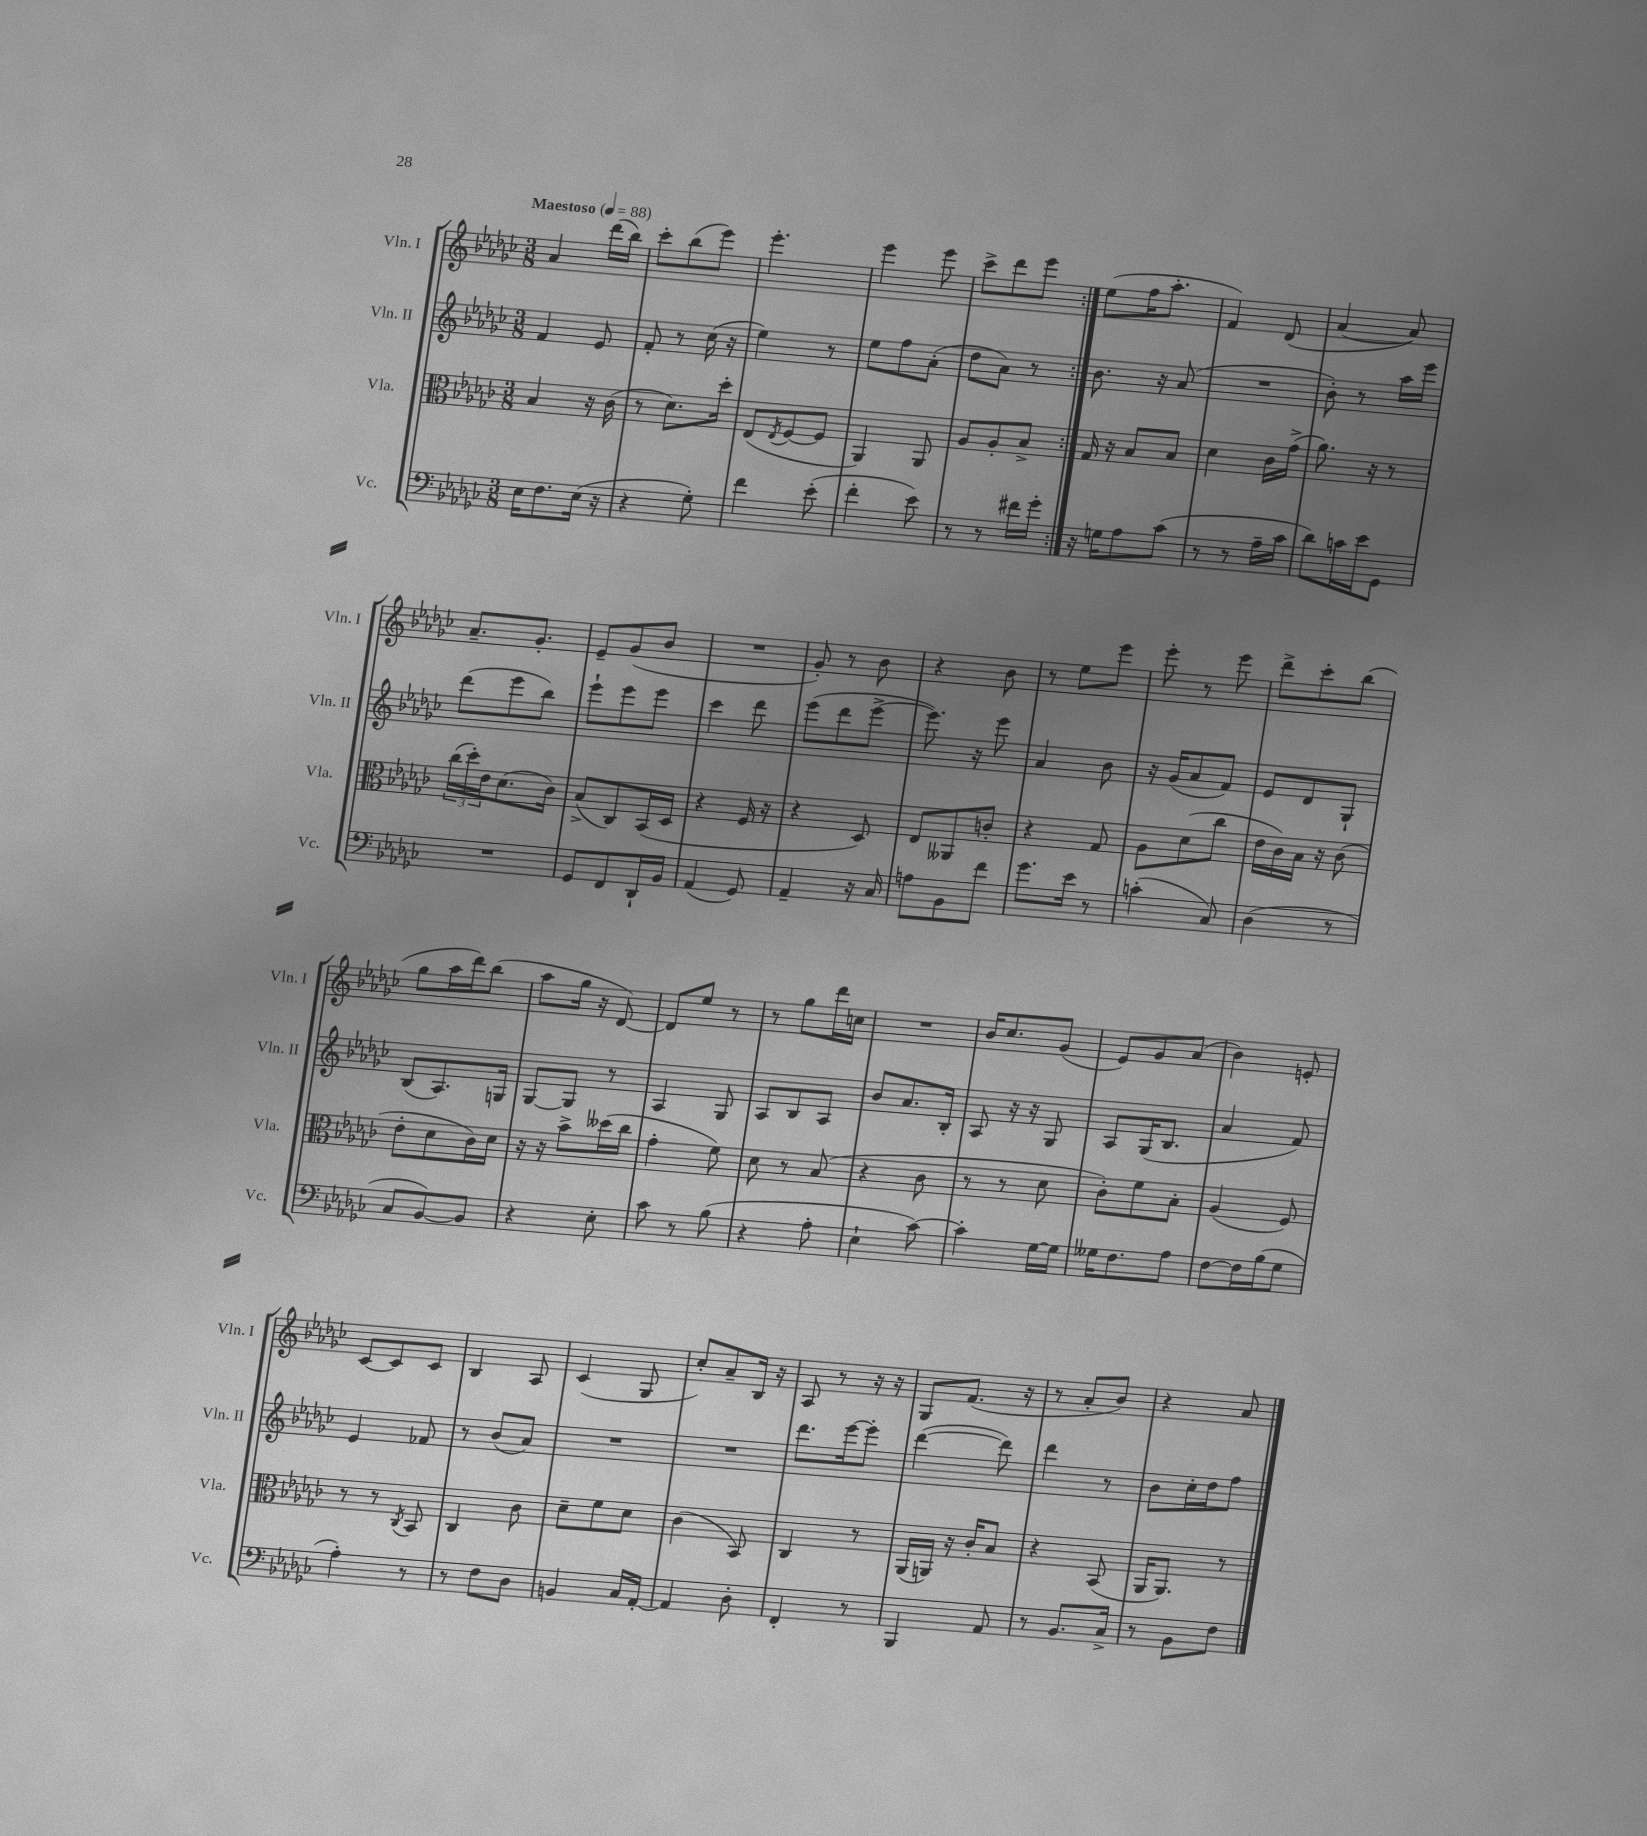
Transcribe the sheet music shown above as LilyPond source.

<<
\new StaffGroup <<
\new Staff = "s0" \with { instrumentName = "Vln. I" shortInstrumentName = "Vln. I" } {
    \clef treble \key ges \major \numericTimeSignature \time 3/8 \tempo "Maestoso" 4 = 88
    \repeat volta 2 { aes'4 des'''16( bes''16) |
    ces'''8-. bes''8( ees'''8) |
    ees'''4.-. |
    ees'''4 ees'''8 |
    ces'''8-> des'''8 ees'''8 | }
    ees''8( f''16 aes''8.-. |
    f'4) des'8( |
    aes'4~ aes'8) |
    aes'8.-- ges'8.-. |
    ees'8-- ges'8( bes'8 |
    R4. |
    ges'8-.) r8 bes'8 |
    r4 bes'8 |
    r8 ees''8 ees'''8 |
    ees'''8-. r8 ees'''8 |
    des'''8-> ces'''8-. bes''8( |
    ges''8 aes''16 des'''16) bes''8( |
    aes''8 ges''16 r16 des'8~) |
    des'8 ees''8 r8 |
    r8 ges''8 des'''16 c''16 |
    R4. |
    bes'16 ces''8. ges'8( |
    ees'8) ges'8 aes'8( |
    bes'4) e'8-. |
    ces'8~ ces'8 ces'8 |
    bes4 aes8 |
    ces'4( ges8 |
    ces''8-.) aes'8-- bes16 r16 |
    aes8 r8 r16 r16 |
    ges8 f'8.( r16 |
    r8 aes'8-. bes'8) |
    r4 aes'8 \bar "|." |
}
\new Staff = "s1" \with { instrumentName = "Vln. II" shortInstrumentName = "Vln. II" } {
    \clef treble \key ges \major \numericTimeSignature \time 3/8
    \repeat volta 2 { f'4 ees'8 |
    f'8-. r8 ces''16( r16 |
    ees''4) r8 |
    ees''8 f''8 aes'8-.( |
    des''8 aes'8) r8 | }
    bes'8. r16 aes'8( |
    R4. |
    bes'8-.) r8 aes''16 ees'''16 |
    des'''8( ees'''8 bes''8) |
    ees'''8-! ees'''8 ees'''8 |
    ces'''4 des'''8 |
    ees'''8( des'''8 ees'''8~-> |
    ees'''8.) r16 ees'''8 |
    aes'4 bes'8 |
    r16 ges'16( aes'8 f'8) |
    ees'8 des'8 ges8-! |
    bes8( aes8.) g16 |
    ges8~ ges8 r8 |
    aes4 ges8 |
    aes8 bes8 aes8 |
    bes'8 aes'8. bes16-. |
    aes8 r16 r16 ges8 |
    aes8 ges16( bes8. |
    aes'4 f'8) |
    ees'4 fes'8 |
    r8 bes'8( aes'8) |
    R4. |
    R4. |
    des'''8. ees'''16~ ees'''8-. |
    des'''4~( des'''8) |
    des'''4 r8 |
    bes'8 ces''16-. des''16 f''8 \bar "|." |
}
\new Staff = "s2" \with { instrumentName = "Vla." shortInstrumentName = "Vla." } {
    \clef alto \key ges \major \numericTimeSignature \time 3/8
    \repeat volta 2 { bes4 r16 ces'16( |
    r8 des'8.) des''16-. |
    ees8( \acciaccatura { ees8 } f8~ f8 |
    aes,4) aes,8 |
    aes8 aes8-. bes8-> | }
    ges16 r16 bes8 bes8 |
    des'4 ces'16 ges'16->( |
    aes'8.) r16 r8 |
    \tuplet 3/2 { ces''16( des''16-.) ees'16 } des'8.( ces'16) |
    bes8->( ces8) bes,16( des16 |
    r4 f16 r16 |
    r4 des8) |
    ees8 aeses,8 c'8-. |
    r4 ges8 |
    aes8 des'8( ces''8 |
    ees'16 ces'16) bes16 r16 ces'8( |
    ees'8-. des'8 ces'16) des'16 |
    r16 r16 bes'8-> deses''16( ces''16 |
    ges'4-. f'8) |
    des'8 r8 bes8( |
    r4 ces'8 |
    r8 r8 des'8 |
    ces'8-.) f'8 bes8-. |
    aes4( f8) |
    r8 r8 \acciaccatura { ces8 } bes,8 |
    ces4 ces'8 |
    des'8-- f'8 des'8 |
    ces'4( bes,8) |
    ces4 r8 |
    aes,16( a,16) r16 ces'16-. bes8 |
    r4 bes,8( |
    aes,16 aes,8.) r8 \bar "|." |
}
\new Staff = "s3" \with { instrumentName = "Vc." shortInstrumentName = "Vc." } {
    \clef bass \key ges \major \numericTimeSignature \time 3/8
    \repeat volta 2 { ees16 f8. ees16( r16 |
    r4 ges8-.) |
    f'4 ees'8-.( |
    f'4-. ees'8) |
    r8 r8 fis'16 ges'16-. | }
    r16 g16 aes8 ces'8( |
    r8 r8 aes16-- ces'16 |
    des'8) c'16 ees'16 ges,8 |
    R4. |
    ges,8 f,8 des,16-! bes,16 |
    aes,4( ges,8) |
    aes,4-- r16 ces16 |
    a8 bes,8 f'8 |
    ges'8. ees'16 r8 |
    c'4-.( ces8) |
    des4( r8 |
    ces8 bes,8~) bes,8 |
    r4 ees8-. |
    ces'8 r8 bes8( |
    r4 aes8-. |
    ees4-! ces'8~) |
    ces'4-. ges16~ ges16 |
    geses16 f8. aes8 |
    f8~ f16 bes16( ges8 |
    aes4-.) r8 |
    r8 f8 des8 |
    b,4 ces16 aes,16~-. |
    aes,4 des8-. |
    f,4-. r8 |
    bes,,4 aes,8 |
    r8 bes,8. ces16-> |
    r8 bes,8 f8 \bar "|." |
}
>>
>>
\layout { \context { \Score \remove "Bar_number_engraver" } }
